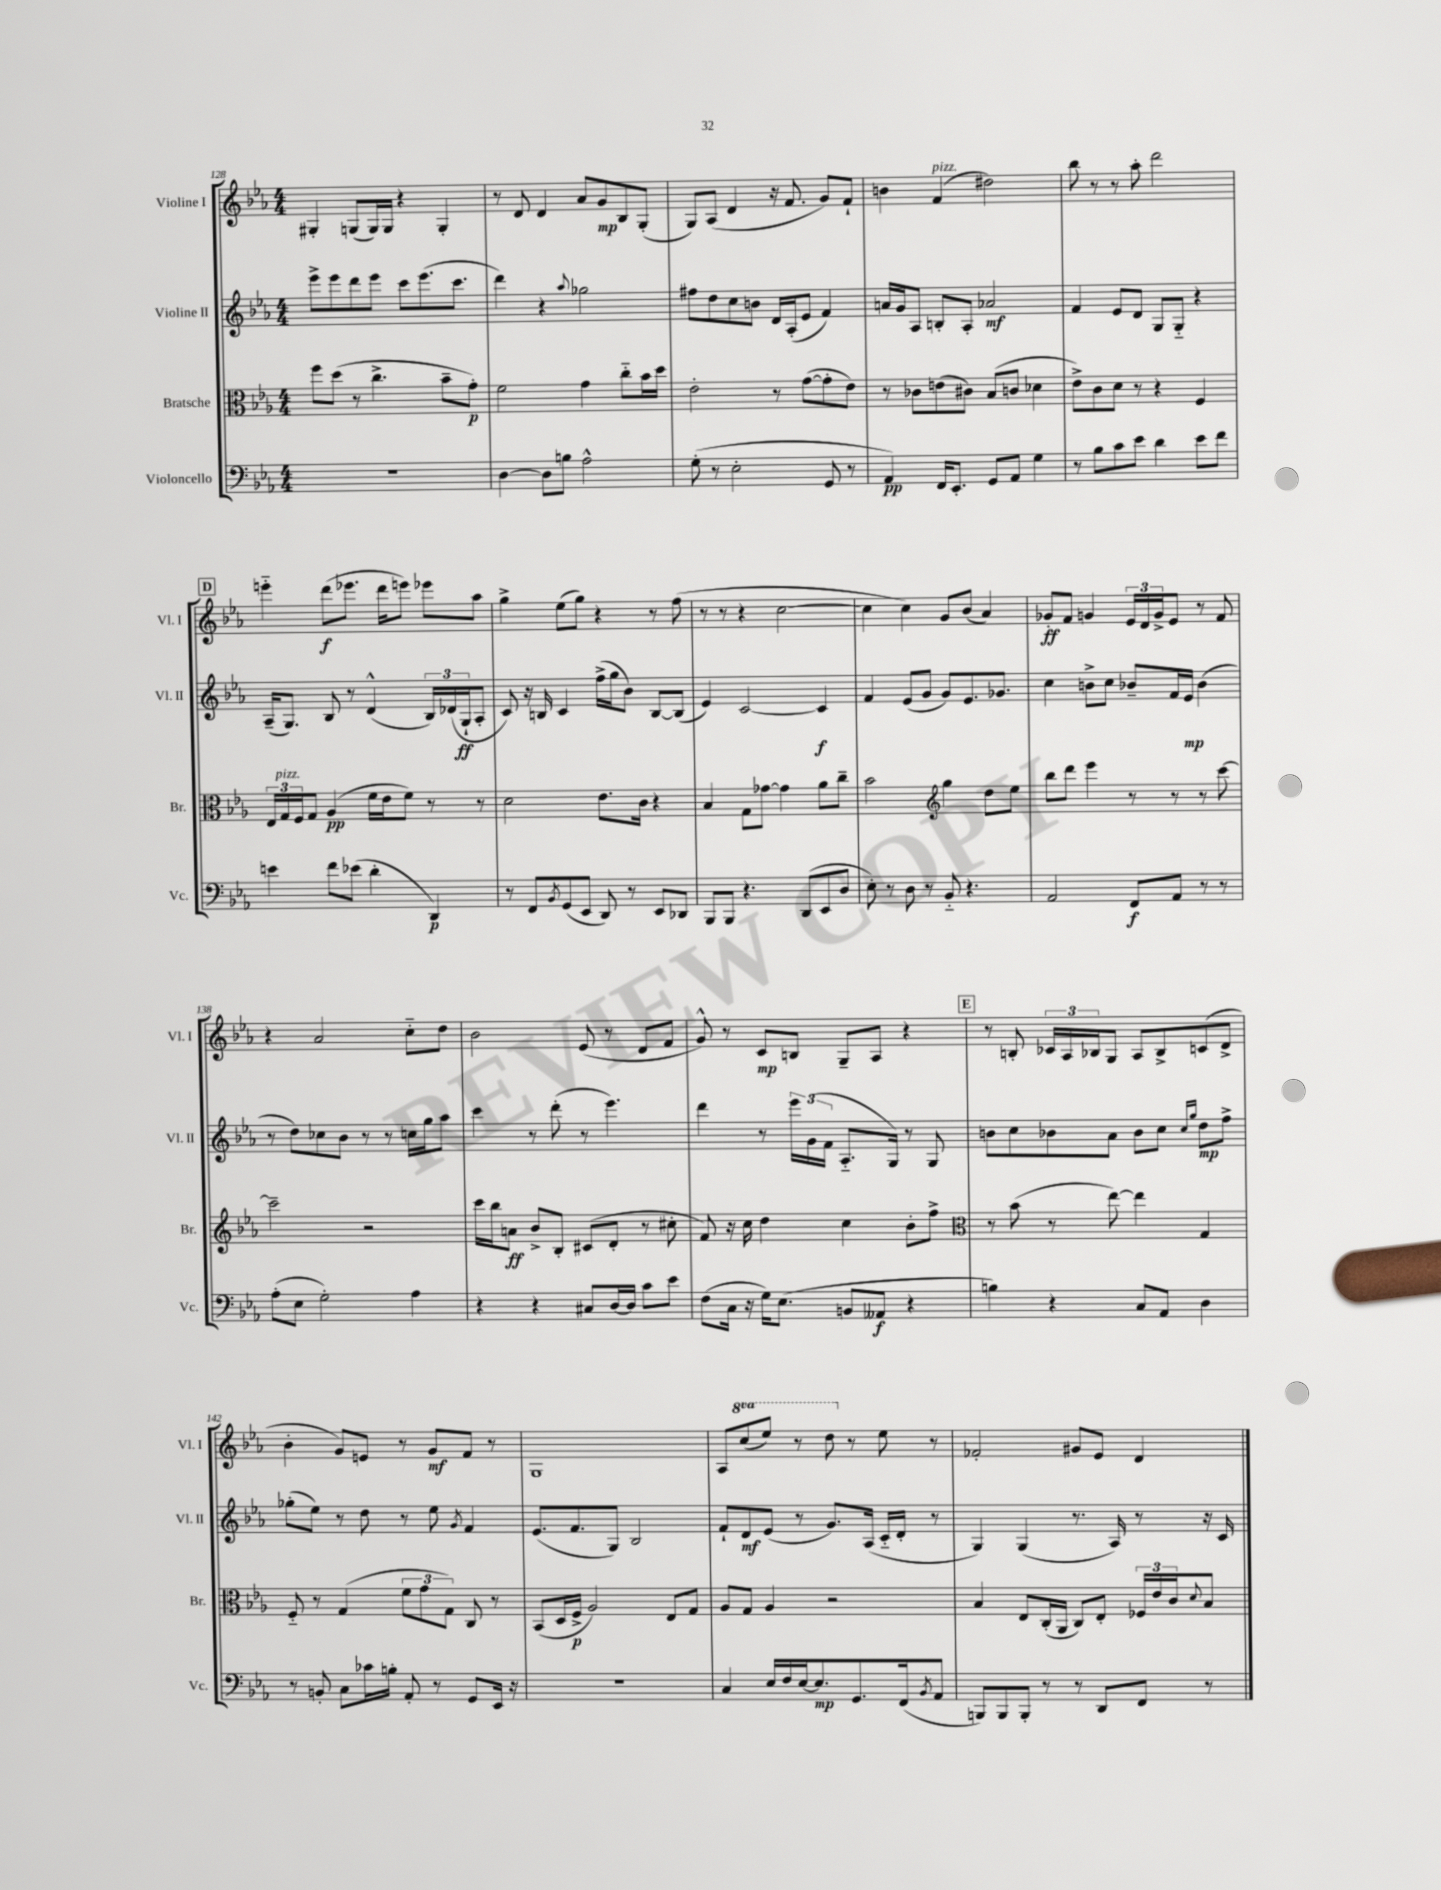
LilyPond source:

<<
\new StaffGroup <<
\new Staff = "s0" \with { instrumentName = "Violine I" shortInstrumentName = "Vl. I" } {
    \clef treble \key ees \major \numericTimeSignature \time 4/4 \set Staff.ottavationMarkups = #ottavation-simple-ordinals
    gis4-. g8( g16) g16 r4 g4-. |
    r8 d'8 d'4 aes'8 g'8\mp bes8 g8-.( |
    g8) aes8( d'4 r16 f'8. g'8) f'8-! |
    b'4 f'4^\markup { \italic "pizz." }( dis''2) |
    bes''8 r8 r8 aes''8-. d'''2 |
    \mark \markup { \box "D" } e'''4-_ d'''8\f( ees'''8. d'''16 e'''8) ees'''8 aes''8 |
    g''4-> ees''8( g''8) r4 r8 f''8( |
    r8 r8 r4 c''2~ |
    c''4 c''4) g'8 bes'8( aes'4) |
    ges'8-.\ff f'8 g'4 \tuplet 3/2 { ees'16 d'16 g'16-> } ees'8 r8 f'8 |
    r4 aes'2 c''8-_ d''8 |
    bes'2 ees'8( r8 d'8 f'8 |
    g'8-^) r8 c'8\mp b8 g8-- aes8 r4 |
    \mark \markup { \box "E" } r8 b8-. \tuplet 3/2 { ces'16 aes16 bes16 } g8 aes8 bes8-> c'8( d'8-> |
    bes'4-. g'8) e'8 r8 g'8\mf f'8 r8 |
    g1 |
    aes8 \ottava #1 c'''8( ees'''8) r8 d'''8 \ottava #0 r8 ees''8 r8 |
    fes'2-. gis'8 ees'8 d'4 \bar "|." |
}
\new Staff = "s1" \with { instrumentName = "Violine II" shortInstrumentName = "Vl. II" } {
    \clef treble \key ees \major \numericTimeSignature \time 4/4
    ees'''8-> ees'''8 d'''8 ees'''8 c'''8 ees'''8.( c'''8. |
    d'''4) r4 \appoggiatura { aes''8 } ges''2 |
    fis''8 d''8 c''8 b'8 d'16 aes16-.( ees'8 f'4) |
    a'16 g'16 aes8 b8-. aes8-. aes'2\mf |
    f'4 ees'8 d'8 g8 g8-_ r4 |
    \mark \markup { \box "D" } aes16--( g8.) bes8 r8 d'4-^( \tuplet 3/2 { bes16) des'16( g16-!\ff } aes8-. |
    c'8) r16 b16 c'4 f''16->( g''16 bes'8) b8~ b8( |
    ees'4) c'2~ c'4\f |
    f'4 ees'8( g'8 g'8) ees'8. ges'8. |
    c''4 b'8-> c''8 bes'8-- f'16 ees'16\mp bes'4( |
    r8 d''8) ces''8 bes'8 r8 r8 c''16 g''16 aes''8 |
    c'''4 r8 d'''8-.( r8 ees'''4.) |
    d'''4 r8 \tuplet 3/2 { ees'''16 g'16( f'16 } aes8.-_ g16) r8 g8 |
    \mark \markup { \box "E" } b'8 c''8 bes'8 aes'8 bes'8 c''8 \grace { c''16 g''16 } d''8\mp f''8-> |
    ges''8-.( ees''8) r8 d''8 r8 ees''8 \acciaccatura { g'8 } f'4 |
    ees'8.( f'8. g8) bes2 |
    f'8-! d'8\mf ees'8( r8 g'8.) aes16( c'16-_ d'16-. r8 |
    g4) g4( r8. aes16) r8 r16 c'16 \bar "|." |
}
\new Staff = "s2" \with { instrumentName = "Bratsche" shortInstrumentName = "Br." } {
    \clef alto \key ees \major \numericTimeSignature \time 4/4
    f''8 d''8( r8 c''4.-> bes'8-- g'8-.\p) |
    f'2 g'4 c''8-_ bes'16 d''16 |
    ees'2-. r8 g'8~( g'8-. ees'8) |
    r8 ces'8 e'8( cis'8) bes8( c'8 des'4 |
    ees'8->) c'8 d'8 r8 r4 f4 |
    \mark \markup { \box "D" } \tuplet 3/2 { ees16 g16^\markup { \italic "pizz." } f16 } g8 aes4\pp( f'16 ees'16 f'8) r8 r8 |
    d'2 ees'8. c'16 r4 |
    bes4 g8 ges'8~ ges'4 aes'8 c''8-- |
    bes'2 \clef treble g''4 d''8 ees''8 |
    bes''8 d'''8 ees'''4 r8 r8 r8 c'''8~ |
    c'''2-- r2 |
    c'''16 bes''16 a'8\ff bes'8-> bes8-. cis'8( d'8-. r8 cis''8-. |
    f'8) r16 c''16 d''4 c''4 bes'8-. f''8-> |
    \mark \markup { \box "E" } \clef alto r8 bes'8( r8 ees''8~) ees''4 g4 |
    f8-_ r8 g4( \tuplet 3/2 { f'8 g'8 g8) } c8 r8 |
    bes,8( d16 f16->\p aes2) ees8 g8 |
    aes8 g8 aes4 r2 |
    bes4 ees8 c16-.( aes,16 c8) ees8-. \tuplet 3/2 { fes16 ees'16 c'16 } \appoggiatura { d'8 } bes8 \bar "|." |
}
\new Staff = "s3" \with { instrumentName = "Violoncello" shortInstrumentName = "Vc." } {
    \clef bass \key ees \major \numericTimeSignature \time 4/4
    R1 |
    d4~ d8 b8 aes2-^ |
    g8-.( r8 ees2-. g,8 r8 |
    aes,4\pp) f,16 ees,8.-. g,8 aes,8 g4 |
    r8 bes8 c'8 ees'8 d'4 ees'8 f'8 |
    \mark \markup { \box "D" } e'4 f'8 ees'8( d'4-. d,4\p) |
    r8 f,8 \acciaccatura { bes,8 } g,8( ees,8 d,8) r8 ees,8 des,8 |
    bes,,8 bes,,8 r4. d,8( ees,8 d8 |
    ees8-.) r8 d8 r8 bes,8-_ r4. |
    aes,2 f,8\f aes,8 r8 r8 |
    aes8-.( ees8 g2-.) aes4 |
    r4 r4 cis8 d16~ d16 c'8 ees'8 |
    f8( c16 r16 g16) ees8.( b,8 aeses,8\f r4 |
    \mark \markup { \box "E" } b4) r4 c8 aes,8 d4 |
    r8 b,8-. c8 ces'16 b16-. aes,8-. r8 g,8 ees,16 r16 |
    R1 |
    c4 ees16 f16 ees16~ ees8.\mp g,8. f,16( \acciaccatura { bes,8 } aes,8 |
    b,,8) b,,8 b,,8-. r8 r8 d,8 f,8 r8 \bar "|." |
}
>>
>>
\layout { \context { \Score currentBarNumber = #128 } }
